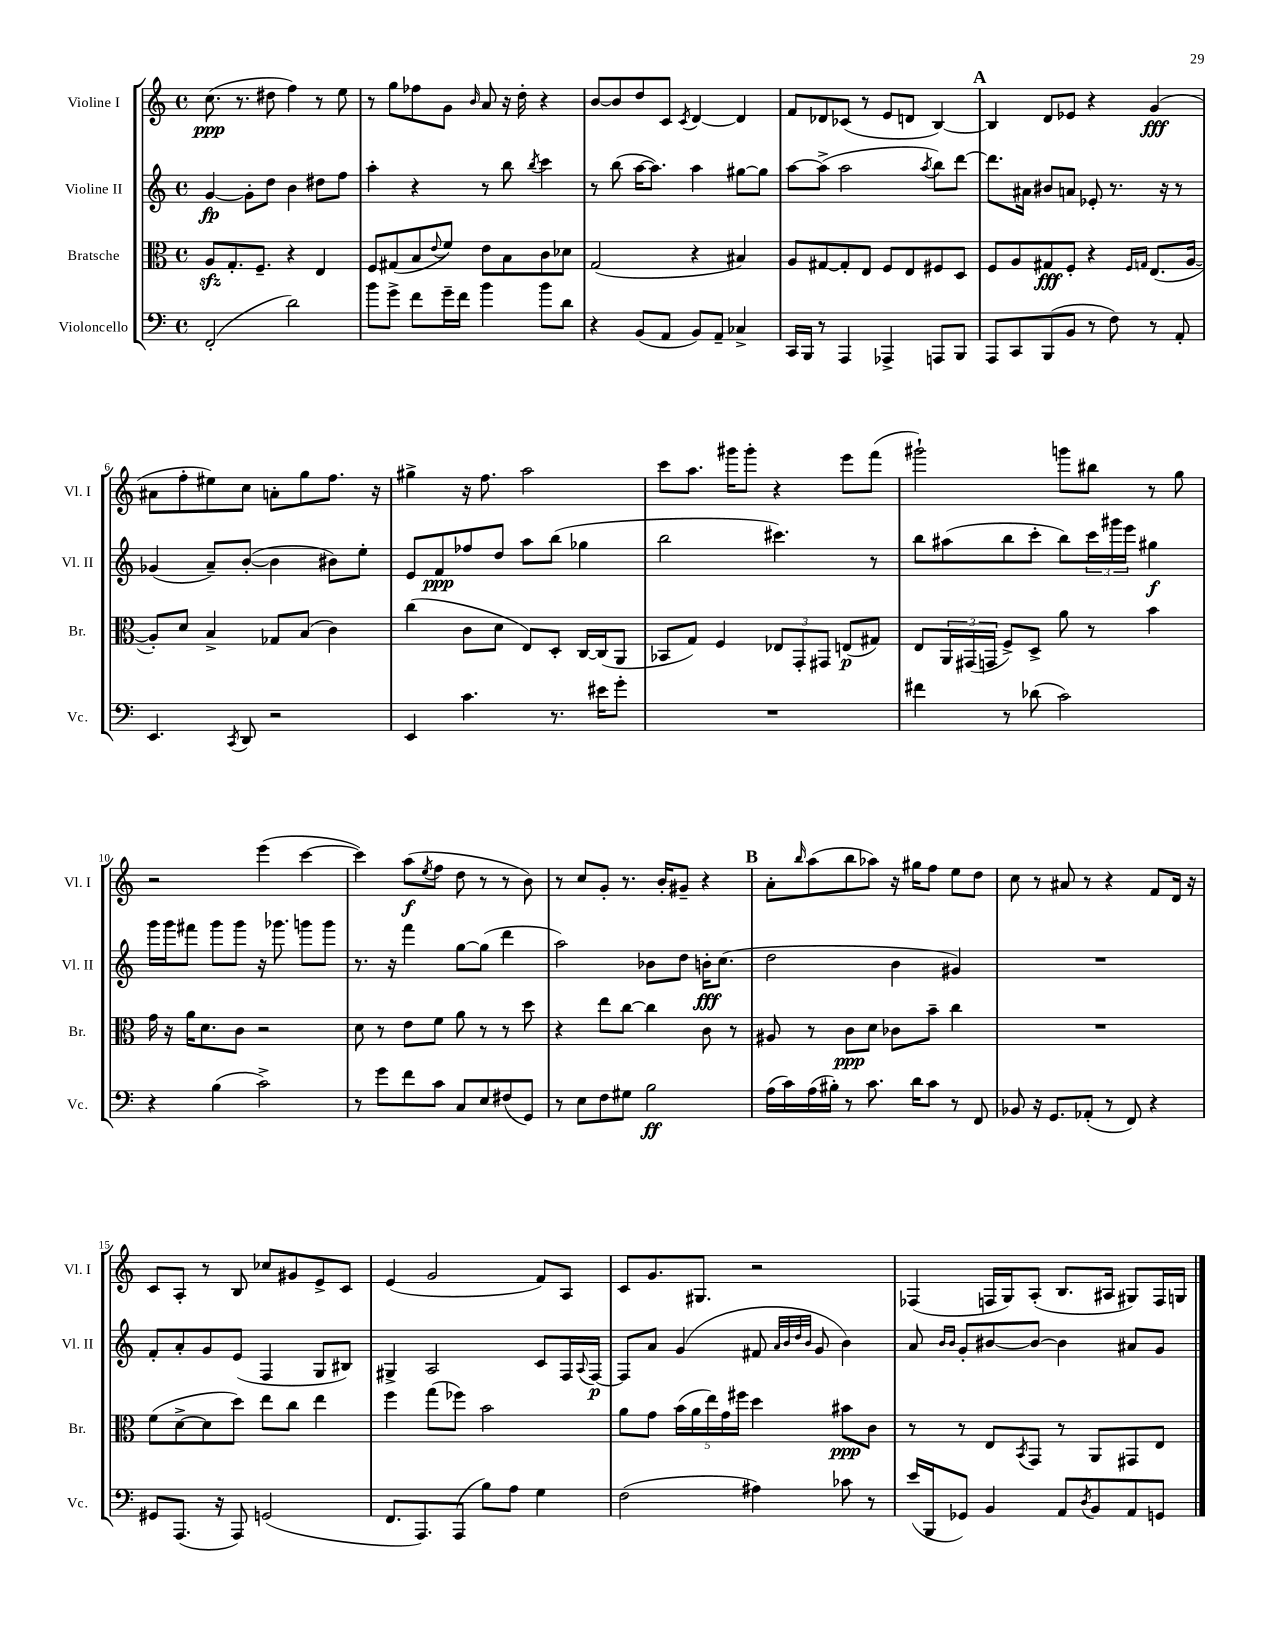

**kern	**dynam	**kern	**dynam	**kern	**dynam	**kern	**dynam
*part4	*part4	*part3	*part3	*part2	*part2	*part1	*part1
*staff4	*staff4	*staff3	*staff3	*staff2	*staff2	*staff1	*staff1
*I"Violoncello	*	*I"Bratsche	*	*I"Violine II	*	*I"Violine I	*
*I'Vc.	*	*I'Br.	*	*I'Vl. II	*	*I'Vl. I	*
*clefF4	*	*clefC3	*	*clefG2	*	*clefG2	*
*k[]	*	*k[]	*	*k[]	*	*k[]	*
*M4/4	*	*M4/4	*	*M4/4	*	*M4/4	*
*met(c)	*	*met(c)	*	*met(c)	*	*met(c)	*
=1	=1	=1	=1	=1	=1	=1	=1
(2FF'/	.	8Azz/L	.	[4g/	fp	(8.cc\	ppp
.	.	8.G'/	.	.	.	.	.
.	.	.	.	.	.	8.r	.
.	.	.	.	8g'\L]	.	.	.
.	.	8.F~/J	.	.	.	.	.
.	.	.	.	8dd\J	.	8dd#X\	.
2d\)	.	4r	.	4b\	.	4ff\)	.
.	.	4E/	.	8dd#X\L	.	8r	.
.	.	.	.	8ff\J	.	8ee\	.
=2	=2	=2	=2	=2	=2	=2	=2
8b\L	.	8F/L	.	4aa'\	.	8r	.
8g^\J	.	(8G#X/	.	.	.	8gg\L	.
8f\L	.	8B/	.	4r	.	8ff-X\	.
.	.	8qqe/	.	.	.	.	.
16g~\L	.	8f/J)	.	.	.	8g\J	.
16f\JJ	.	.	.	.	.	.	.
.	.	.	.	.	.	16qqb/	.
4b\	.	8e\L	.	8r	.	8a/	.
.	.	8B\	.	8bb\	.	16r	.
.	.	.	.	.	.	16dd'\	.
.	.	.	.	8qbb/	.	.	.
8b\L	.	8c\	.	4ccc\	.	4r	.
8d\J	.	8d-X\J	.	.	.	.	.
=3	=3	=3	=3	=3	=3	=3	=3
4r	.	(2G/	.	8r	.	[8b/L	.
.	.	.	.	(8bb\	.	8b/]	.
(8BB/L	.	.	.	[16aa\KL	.	8dd/	.
.	.	.	.	8.aa\J])	.	.	.
8AA/J	.	.	.	.	.	8c/J	.
.	.	.	.	.	.	8qc/	.
8BB/L)	.	4r	.	4aa\	.	[4d/	.
8AA~/J	.	.	.	.	.	.	.
4C-X^/	.	4B#X/)	.	[8gg#X\L	.	4d/]	.
.	.	.	.	8gg#\J]	.	.	.
=4	=4	=4	=4	=4	=4	=4	=4
16CC/LL	.	8A/L	.	[8aa\L	.	8f/L	.
16BBB/JJ	.	.	.	.	.	.	.
8r	.	[8G#X/	.	(8aa^\J]	.	8d-X/	.
4AAA/	.	8G#'/]	.	2aa\	.	(8c-X/J	.
.	.	8E/J	.	.	.	8r	.
4AAA-X^/	.	8F/L	.	.	.	8e/L	.
.	.	8E/	.	.	.	8dn/J	.
.	.	.	.	8qaa/	.	.	.
8AAAn/L	.	8F#X/	.	8bb\L)	.	[4B/)	.
8BBB/J	.	8D/J	.	[8ddd\J	.	.	.
!!LO:REH:place=s1:t=A
=5	=5	=5	=5	=5	=5	=5	=5
8AAA/L	.	8F/L	.	8.ddd\L]	.	4B/]	.
8CC/	.	8A/	.	.	.	.	.
.	.	.	.	16a#X\Jk	.	.	.
(8BBB/	.	8G#X/	fff	8b#X/L	.	8d/L	.
8BB/J	.	8F'/J	.	8an/J	.	8e-X/J	.
8r	.	4r	.	8e-X'/	.	4r	.
8F\)	.	.	.	8.r	.	.	.
.	.	16qqF/LL	.	.	.	.	.
.	.	16qqGn/JJ	.	.	.	.	.
8r	.	(8.E/L	.	.	.	(4g/	fff
.	.	.	.	16r	.	.	.
8AA'/	.	.	.	8r	.	.	.
.	.	[16A/Jk	.	.	.	.	.
!!LO:LB:g=z
=6	=6	=6	=6	=6	=6	=6	=6
4.EE/	.	8A'/L])	.	(4g-X/	.	8a#X\L	.
.	.	8d/J	.	.	.	8ff'\	.
.	.	4B^/	.	8a~/L)	.	8ee#X\)	.
8qCC/	.	.	.	.	.	.	.
8DD/	.	.	.	([8b'/J	.	8cc\J	.
2r	.	8G-X/L	.	4b\]	.	8an'\L	.
.	.	(8B/J	.	.	.	8gg\	.
.	.	4c\)	.	8b#X\L)	.	8.ff\J	.
.	.	.	.	8ee'\J	.	.	.
.	.	.	.	.	.	16r	.
=7	=7	=7	=7	=7	=7	=7	=7
4EE/	.	(4cc\	.	8e/L	.	4gg#X^\	.
.	.	.	.	8f/	ppp	.	.
4.c\	.	8c\L	.	8ff-X/	.	16r	.
.	.	.	.	.	.	8.ff\	.
.	.	8d\J	.	8dd/J	.	.	.
.	.	8E/L)	.	8aa\L	.	2aa\	.
8.r	.	8D'/J	.	(8bb\J	.	.	.
.	.	[16C/LL	.	4gg-X\	.	.	.
16e#X\KL	.	(16C/J]	.	.	.	.	.
8g'\J	.	8AA/J	.	.	.	.	.
=8	=8	=8	=8	=8	=8	=8	=8
1r	.	8BB-X/L	.	2bb\	.	8ccc\L	.
.	.	8G/J)	.	.	.	8.aa\J	.
.	.	4F/	.	.	.	.	.
.	.	.	.	.	.	16ggg#X\KL	.
.	.	.	.	.	.	8ggg#'\J	.
.	.	12E-X/L	.	4.ccc#X\)	.	4r	.
.	.	12GG'/	.	.	.	.	.
.	.	12GG#X/J	.	.	.	.	.
.	.	(8En/L	p	.	.	8eee\L	.
.	.	8G#X/J)	.	8r	.	(8fff\J	.
=9	=9	=9	=9	=9	=9	=9	=9
4f#X\	.	8E/L	.	8bb\L	.	2ggg#X`\)	.
.	.	24AA/L	.	(8aa#X\	.	.	.
.	.	(24GG#X/	.	.	.	.	.
.	.	24GGn/JJ	.	.	.	.	.
8r	.	8F^/L)	.	8bb\	.	.	.
(8d-X\	.	8D^/J	.	8ccc'\J	.	.	.
2c\)	.	8a\	.	8bb\L)	.	8gggn\L	.
.	.	8r	.	24ccc\L	.	8bb#X\J	.
.	.	.	.	24ggg#X\	.	.	.
.	.	.	.	24eee\JJ	.	.	.
.	.	4b\	.	4gg#X\	f	8r	.
.	.	.	.	.	.	8gg\	.
!!LO:LB:g=z
=10	=10	=10	=10	=10	=10	=10	=10
4r	.	16g\	.	16ggg\LL	.	2r	.
.	.	16r	.	16ggg\J	.	.	.
.	.	16a\KL	.	8fff#X\J	.	.	.
.	.	8.d\	.	.	.	.	.
(4B\	.	.	.	8ggg\L	.	.	.
.	.	8c\J	.	8ggg\J	.	.	.
2c^\)	.	2r	.	16r	.	(4eee\	.
.	.	.	.	8.ggg-X\	.	.	.
.	.	.	.	8gggn\L	.	[4ccc\	.
.	.	.	.	8ggg\J	.	.	.
=11	=11	=11	=11	=11	=11	=11	=11
8r	.	8d\	.	8.r	.	4ccc\])	.
8g\L	.	8r	.	.	.	.	.
.	.	.	.	16r	.	.	.
8f\	.	8e\L	.	4fff\	.	(8aa\L	f
.	.	.	.	.	.	8qee/	.
8c\J	.	8f\J	.	.	.	8ff\J	.
8C/L	.	8a\	.	[8gg\L	.	8dd\	.
8E/	.	8r	.	(8gg\J]	.	8r	.
(8F#X/	.	8r	.	4ddd\	.	8r	.
8GG/J)	.	8dd\	.	.	.	8b\)	.
=12	=12	=12	=12	=12	=12	=12	=12
8r	.	4r	.	2aa\)	.	8r	.
8E\L	.	.	.	.	.	8cc/L	.
8F\	.	8ee\L	.	.	.	8g'/J	.
8G#X\J	.	[8cc\J	.	.	.	8.r	.
2B\	ff	4cc\]	.	8b-X\L	.	.	.
.	.	.	.	.	.	16b'/KL	.
.	.	.	.	8dd\J	.	8g#X~/J	.
.	.	8c\	.	16bn'\KL	fff	4r	.
.	.	.	.	(8.cc\J	.	.	.
.	.	8r	.	.	.	.	.
!!LO:REH:place=s1:t=B
=13	=13	=13	=13	=13	=13	=13	=13
(16A\LL	.	8A#X/	.	2dd\	.	8a'\L	.
16c\)	.	.	.	.	.	.	.
.	.	.	.	.	.	16qqbb/	.
(16A\	.	8r	.	.	.	(8aa\	.
16B#X'\JJ)	.	.	.	.	.	.	.
8r	.	8c\L	ppp	.	.	8bb\	.
8.c\	.	8d\J	.	.	.	8aa-X\J)	.
.	.	8c-X\L	.	4b\	.	16r	.
16d\KL	.	.	.	.	.	16gg#X\KL	.
8c\J	.	8b~\J	.	.	.	8ff\J	.
8r	.	4cc\	.	4g#X/)	.	8ee\L	.
8FF/	.	.	.	.	.	8dd\J	.
=14	=14	=14	=14	=14	=14	=14	=14
8BB-X/	.	1r	.	1r	.	8cc\	.
16r	.	.	.	.	.	8r	.
8.GG/L	.	.	.	.	.	.	.
.	.	.	.	.	.	8a#X/	.
(8AA-X'/J	.	.	.	.	.	8r	.
8r	.	.	.	.	.	4r	.
8FF/)	.	.	.	.	.	.	.
4r	.	.	.	.	.	8f/L	.
.	.	.	.	.	.	16d/Jk	.
.	.	.	.	.	.	16r	.
!!LO:LB:g=z
=15	=15	=15	=15	=15	=15	=15	=15
8GG#X/L	.	(8f\L	.	8f'/L	.	8c/L	.
(8.AAA/J	.	[8d^\	.	8a'/	.	8A'/J	.
.	.	8d\]	.	8g/	.	8r	.
16r	.	.	.	.	.	.	.
8AAA/)	.	8dd\J)	.	(8e/J	.	8B/	.
(2GGn/	.	8ee\L	.	4F/	.	8cc-X/L	.
.	.	8cc\J	.	.	.	8g#X/	.
.	.	4ee\	.	8G/L	.	8e^/	.
.	.	.	.	8B#X/J)	.	8c/J	.
=16	=16	=16	=16	=16	=16	=16	=16
8.FF/L	.	4ff\	.	4G#X^/	.	(4e/	.
8.AAA/)	.	.	.	.	.	.	.
.	.	(8gg\L	.	2A/	.	2g/	.
(8AAA/J	.	8ff-X\J)	.	.	.	.	.
8B\L)	.	2b\	.	.	.	.	.
8A\J	.	.	.	.	.	.	.
4G\	.	.	.	8c/L	.	8f/L)	.
.	.	.	.	16F/L	.	8A/J	.
.	.	.	.	8qqA/	.	.	.
.	.	.	.	[16F/JJ	p	.	.
=17	=17	=17	=17	=17	=17	=17	=17
(2F\	.	8a\L	.	8F/L]	.	8c/L	.
.	.	8g\J	.	8a/J	.	8.g/	.
.	.	(20b\LL	.	(4g/	.	.	.
.	.	20a\	.	.	.	.	.
.	.	.	.	.	.	8.G#X/J	.
.	.	20ee\)	.	.	.	.	.
.	.	20g\	.	.	.	.	.
.	.	20ff#X\JJ	.	.	.	.	.
4A#X\)	.	4dd\	.	8f#X/	.	2r	.
.	.	.	.	32qqa/LLL	.	.	.
.	.	.	.	32qqb/	.	.	.
.	.	.	.	32qqdd/	.	.	.
.	.	.	.	32qqb/JJJ	.	.	.
.	.	.	.	8g/	.	.	.
8c-X\	.	8b#X\L	ppp	4b\)	.	.	.
8r	.	8c\J	.	.	.	.	.
=18	=18	=18	=18	=18	=18	=18	=18
(16e/LL	.	8r	.	8a/	.	(4F-X/	.
16BBB/J	.	.	.	.	.	.	.
.	.	.	.	16qqb/LL	.	.	.
.	.	.	.	16qqb/JJ	.	.	.
8GG-X/J)	.	8r	.	8g'/L	.	.	.
4BB/	.	8E/L	.	[8b#X/	.	16Fn/LL	.
.	.	.	.	.	.	16G/J)	.
.	.	8qBB/	.	.	.	.	.
.	.	8GG/J	.	8b#/J_	.	(8A'/J	.
8AA/L	.	8r	.	4b#\]	.	8.B/L	.
8qD/	.	.	.	.	.	.	.
8BB/	.	8AA/L	.	.	.	.	.
.	.	.	.	.	.	16A#X/Jk	.
8AA/	.	8GG#X/	.	8a#X/L	.	8G#X/L)	.
8GGn/J	.	8E/J	.	8g/J	.	16F/L	.
.	.	.	.	.	.	16Gn/JJ	.
==	==	==	==	==	==	==	==
*-	*-	*-	*-	*-	*-	*-	*-
